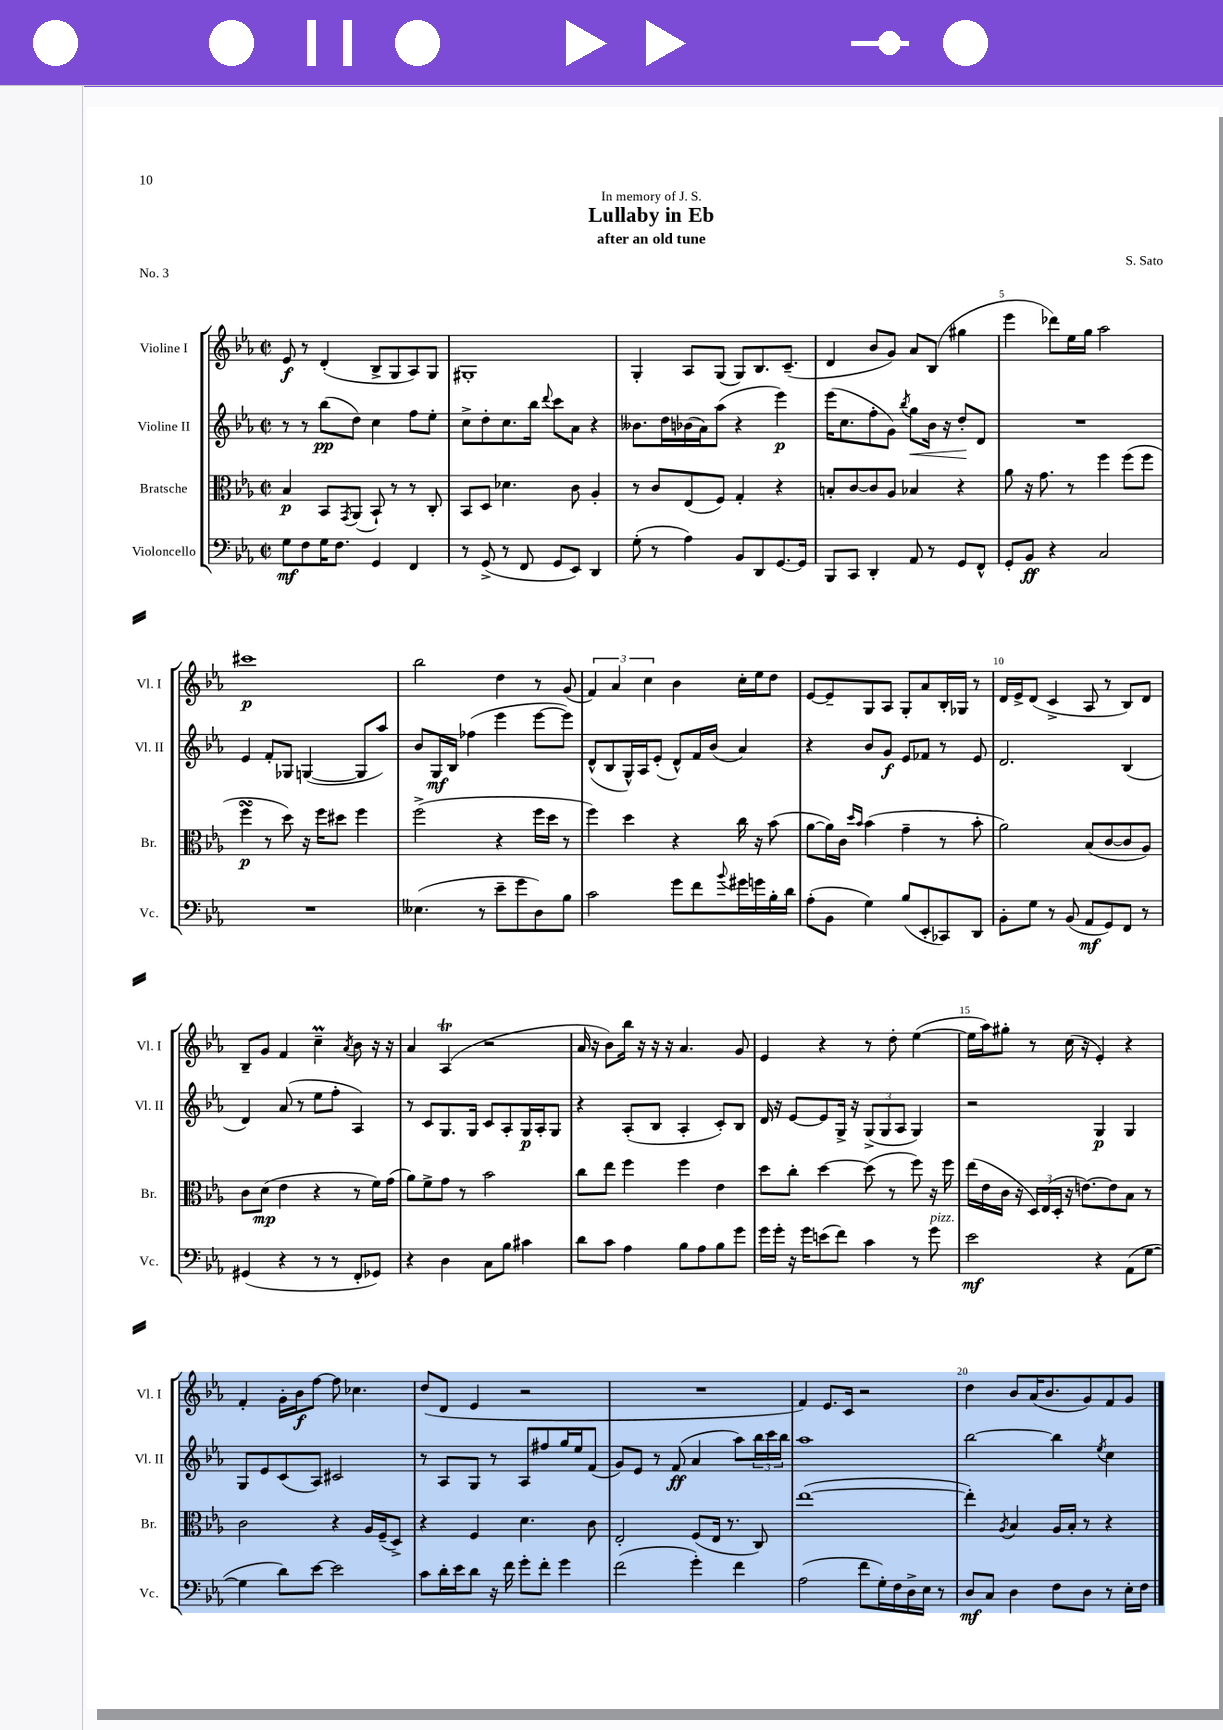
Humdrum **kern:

**kern	**kern	**kern	**kern
*staff4	*staff3	*staff2	*staff1
*clefF4	*clefC3	*clefG2	*clefG2
*k[b-e-a-]	*k[b-e-a-]	*k[b-e-a-]	*k[b-e-a-]
*M2/2	*M2/2	*M2/2	*M2/2
*met(c|)	*met(c|)	*met(c|)	*met(c|)
8G	4B-	8r	8e-
8F	.	8r	8r
16G	8BB-	(8bb-	(4d'
8.F	.	.	.
.	8qGG	.	.
.	(8AA-	8dd)	.
4GG	8BB-`)	4cc	8B-^
.	8r	.	8G
4FF	8r	8ff	8A-)
.	8C'	8ee-'	8G
=	=	=	=
8r	8BB-	8cc^	1G#'
(8GG^	8D	8dd'	.
8r	4.d-	8.cc	.
8FF	.	.	.
.	.	16bb-	.
.	.	8qqddd	.
8GG	.	8ccc	.
8EE-)	8c	8a-	.
4DD	4A-'	4r	.
=	=	=	=
(8G'	8r	8.b--	4G'
8r	8c	.	.
.	.	16dd	.
4A-)	(8E-	(16b-	8A-
.	.	16a-)	.
.	8F)	(8aa-	(8G
8BB-	4G'	4r	8G)
8DD	.	.	8.B-
[8.GG	4r	4eee-)	.
.	.	.	(8.c~
16GG]	.	.	.
=	=	=	=
8BBB-	8B'	(16eee-	4d
.	.	8.cc	.
8CC	[8c	.	.
4DD'	8c]	8ff'	8b-
.	8A-	8g)	8g)
.	.	8qbb-	.
8AA-	4B-	8gg	8a-
8r	.	16b-	(8B-
.	.	16r	.
8GG	4r	8dd'	4gg#
8FF^^	.	8d	.
=	=	=	=
8GG'	8a-	1r	4eee-
8BB-	16r	.	.
.	8.g	.	.
4r	.	.	8ddd-)
.	8r	.	16ee-
.	.	.	16gg
2C	4ff	.	2aa-
.	(8ff	.	.
.	8ff	.	.
=	=	=	=
1r	4ff	4e-	1ccc#
.	8r	8f'	.
.	8dd)	8G-	.
.	16r	([4G	.
.	16ff	.	.
.	8dd#	.	.
.	4ff	8G]	.
.	.	8aa-)	.
=	=	=	=
(4.E--	(2ff^	8b-	2bb-
.	.	16G	.
.	.	16B-	.
.	.	(4ff-	.
8r	.	.	.
8e-~	4r	4eee-	4dd
8g	.	.	.
8D)	16ff	[8eee-	8r
.	16dd	.	.
8B-	8r	8eee-])	(8g
=	=	=	=
2c	4ff)	(8d^^	6f)
.	.	8B-	.
.	.	.	6a-
.	4dd	16G^^)	.
.	.	16A-	.
.	.	.	6cc
.	.	(8e-'	.
8g	4r	8d^^)	4b-
8f	.	16f	.
.	.	(16b-	.
8qqb-	.	.	.
16g#	16cc	4a-)	16cc'
16g	16r	.	16ee-
16B-'	(8b-	.	8dd
16d	.	.	.
=	=	=	=
(8A-'	[8a-	4r	[8e-
8BB-	16a-])	.	8e-~]
.	16c	.	.
.	16qqdd	.	.
.	16qqb-	.	.
4G)	(4b-	8b-	8G
.	.	8g	8A-
(8B-	4g~	8e-	8G'
8EE-'	.	8f-	8a-
8CC-)	8r	8r	16B-'
.	.	.	16G-
8DD	8b-'	8e-	8r
=	=	=	=
8BB-'	2a-)	2.d	16d
.	.	.	16e-^
8G	.	.	(8d
8r	.	.	4c^
(8BB-	.	.	.
8AA-	(8B-	.	8A-
8GG)	[8c	.	8r
8FF	8c]	(4B-	8B-)
8r	8A-)	.	8d
=	=	=	=
(4GG#	8c	4d)	8B-~
.	(8d	.	8g
4r	4e-	(8a-	4f
.	.	8r	.
8r	4r	8ee-	4cc~
8r	.	8ff'	.
.	.	.	8qa-
8FF'	8r	4A-)	8b-
8GG-)	16f)	.	16r
.	(16g	.	16r
=	=	=	=
4r	8a-)	8r	4a-
.	8f^	8c	.
4D	8g	8.G	(4A-
.	8r	.	.
.	.	16G	.
8C	2b-	8c	2r
8B-	.	8A-'	.
4c#	.	16G	.
.	.	16A-'	.
.	.	8G	.
=	=	=	=
8d	8cc	4r	16a-
.	.	.	16r
8c	8ee-	.	8b-)
4A-	4ff	(8A-'	16bb-
.	.	.	16r
.	.	8B-	16r
.	.	.	16r
8B-	4ff	4A-'	4.a-
8A-	.	.	.
8B-	4e-	8c')	.
8g	.	8B-	8g
=	=	=	=
16g	8dd	16d	4e-
16g'	.	16r	.
16r	8cc'	[8e-	.
16g	.	.	.
(8e	[4dd	8e-]	4r
8f)	.	16G^	.
.	.	16r	.
4c	(8dd]	(12G^	8r
.	.	12G	.
.	8r	.	8dd'
.	.	12A-	.
8r	8ff)	4G)	([4ee-
8g	16r	.	.
.	16ff	.	.
=	=	=	=
2e-	(16ee-	2r	16ee-]
.	16e-	.	16aa-)
.	16c	.	8gg#'
.	16r	.	.
.	24D)	.	8r
.	(24E-	.	.
.	24D'	.	.
.	16r	.	(16cc
.	[8.e)	.	16r
4r	.	4G	4e-')
.	8e]	.	.
(8AA-	8B-	4G	4r
[8G	8r	.	.
=	=	=	=
4G]	2c	8G	4f'
.	.	8e-	.
8d)	.	(8c	16g'
.	.	.	16b-
[8e-	.	8A-)	[8ff
2e-]	4r	2c#	8ff]
.	.	.	4.cc-
.	16A-	.	.
.	(16F~	.	.
.	8D^)	.	.
=	=	=	=
8c	4r	8r	(8dd
16d'	.	8A-	8d
16e-	.	.	.
8d	4F	8G	4e-
16r	.	8r	.
16f	.	.	.
8g'	4.d	8A-	2r
8f'	.	8ff#	.
4g	.	16gg	.
.	.	16ee-	.
.	8c	(8f	.
=	=	=	=
(2f	2E-'	8g)	1r
.	.	8e-	.
.	.	8r	.
.	.	(8f	.
4g')	(8F	4a-	.
.	16E-	.	.
.	8.r	.	.
4f	.	8aa-)	.
.	8C)	24bb-	.
.	.	24ccc	.
.	.	24bb-	.
=	=	=	=
(2A-	([1ee-	1aa-	4f)
.	.	.	8.e-
.	.	.	16c
8f	.	.	2r
16G')	.	.	.
16F	.	.	.
16D^	.	.	.
16E-	.	.	.
8r	.	.	.
=	=	=	=
8D	4ee-'])	[2bb-	4dd
8C	.	.	.
.	8qA-	.	.
4D	4B-	.	8b-
.	.	.	(16a-
.	.	.	8.b-
8F	16A-	4bb-]	.
.	16B-'	.	.
8D	8r	.	8g)
.	.	8qee-	.
8r	4r	4cc	8f
16E-'	.	.	8g
16F	.	.	.
==	==	==	==
*-	*-	*-	*-
